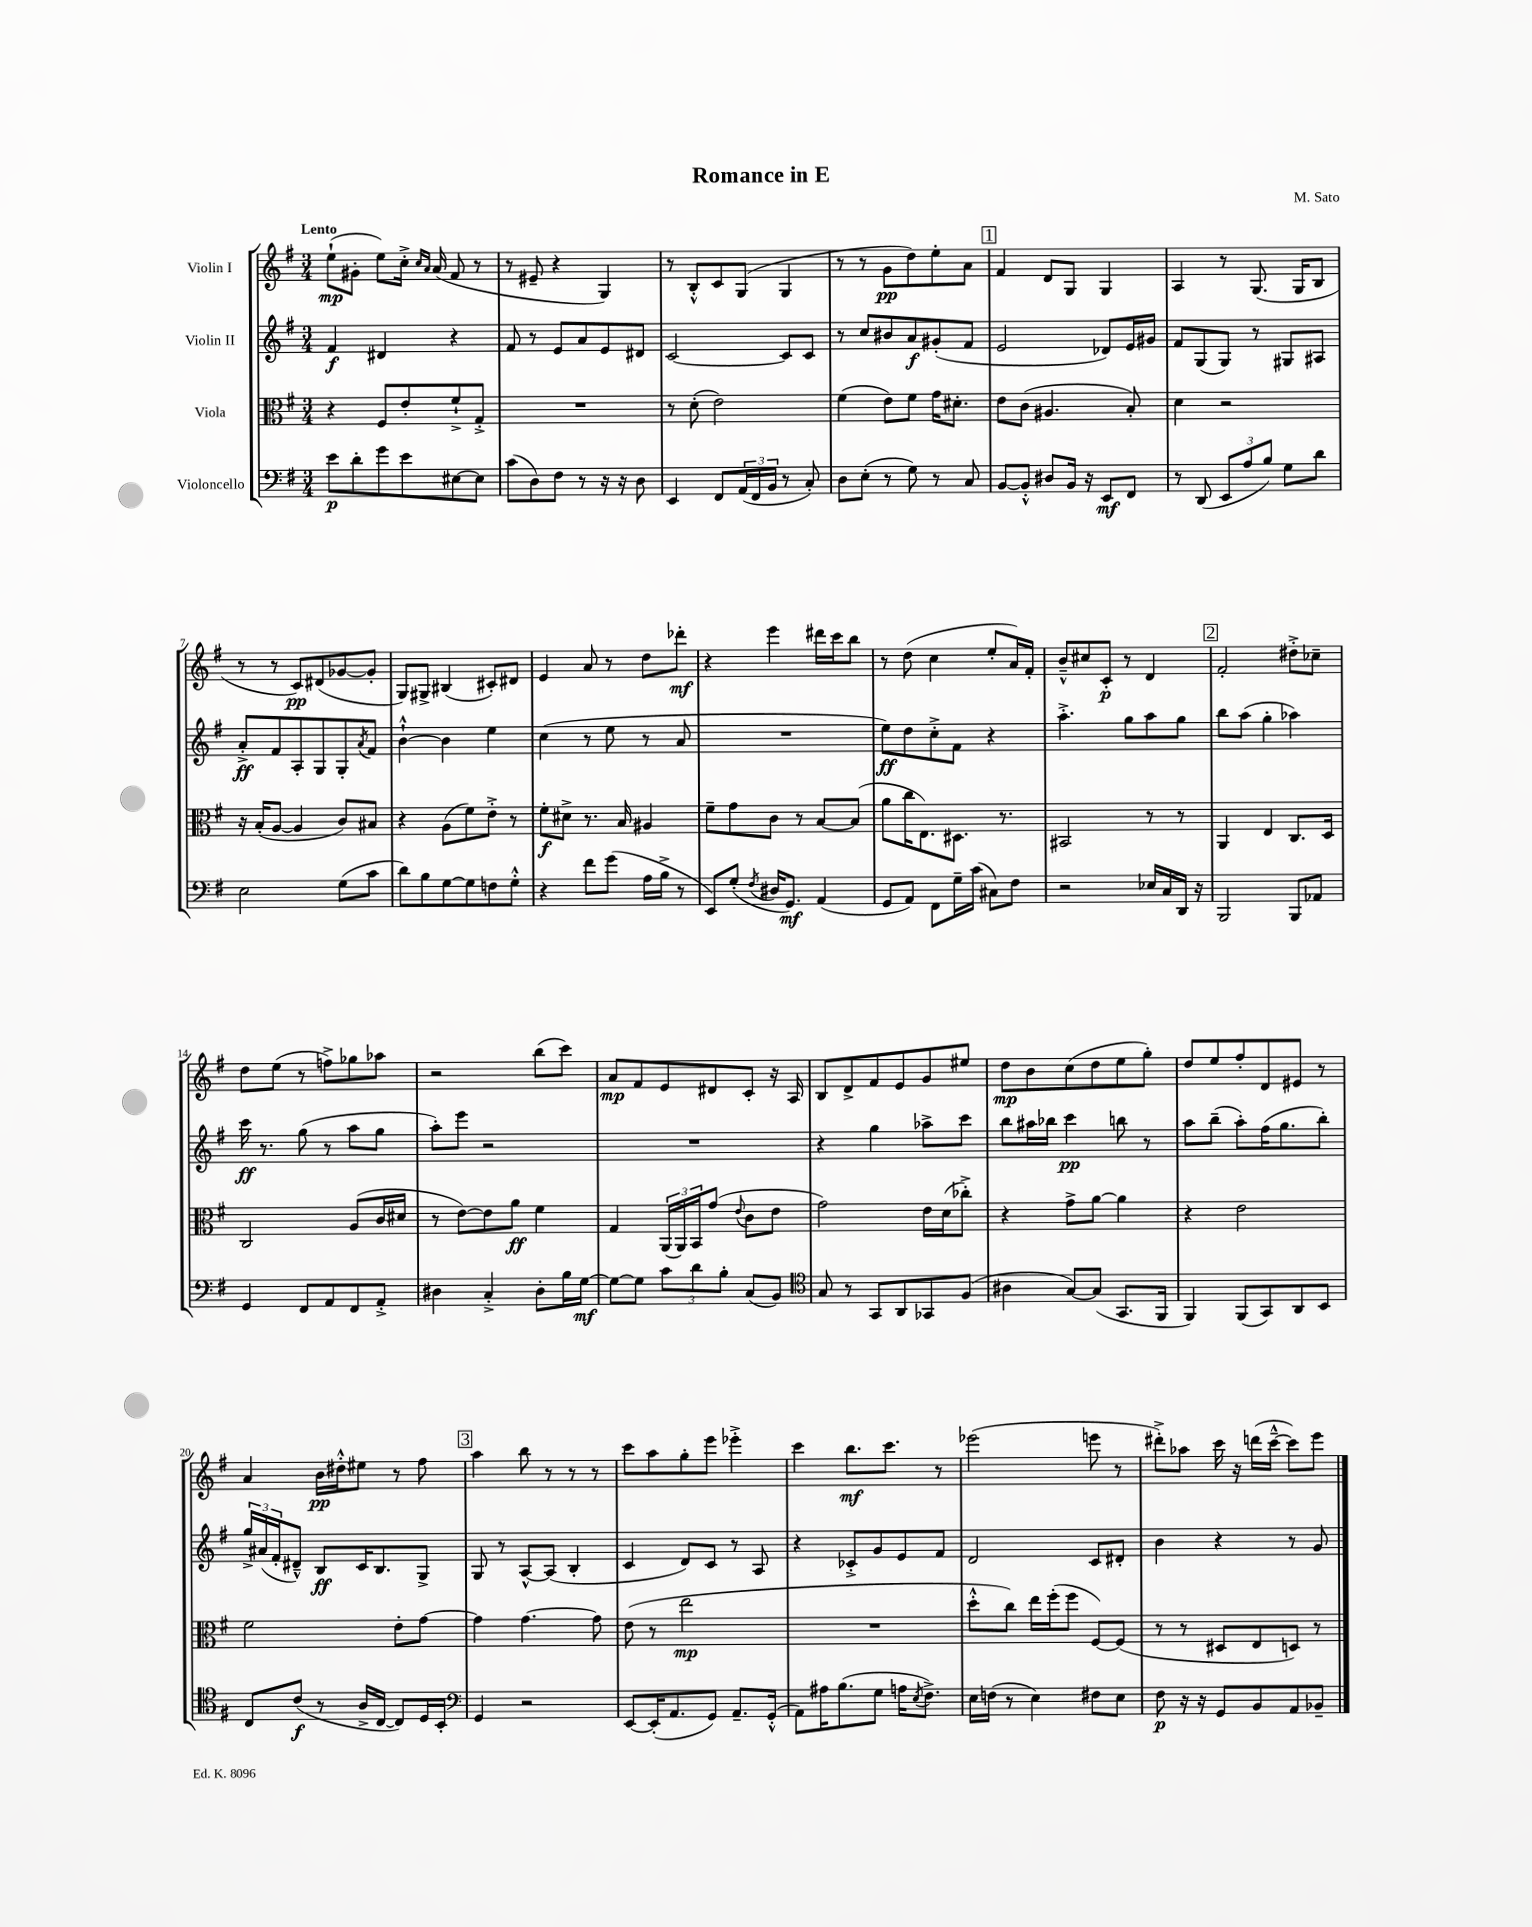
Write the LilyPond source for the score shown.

\header { title = "Romance in E" composer = "M. Sato" }
<<
\new StaffGroup <<
\new Staff = "s0" \with { instrumentName = "Violin I" } {
    \clef treble \key g \major \numericTimeSignature \time 3/4 \tempo "Lento"
    e''8-!\mp( gis'8-. e''8) c''16-.-> \grace { c''16 a'16 } a'16( fis'8 r8 |
    r8 eis'8-- r4 g4) |
    r8 b8-.-^ c'8 g8( g4 |
    r8 r8 g'8\pp d''8) e''8-. a'8 |
    \mark \markup { \box "1" } fis'4 d'8 g8 g4 |
    a4 r8 g8.( g16 b8 |
    r8 r8 c'8\pp) dis'8( ges'8~ ges'8-. |
    g8) gis8-> bis4( cis'8-.) dis'8 |
    e'4 a'8 r8 d''8 des'''8-.\mf |
    r4 e'''4 dis'''16 c'''16 b''8 |
    r8 d''8( c''4 e''8-. a'16) fis'16-. |
    b'8---^ cis''8 c'8-.\p r8 d'4 |
    \mark \markup { \box "2" } fis'2-. dis''8-.-> ces''8-- |
    d''8 e''8( r8 f''8->) ges''8 aes''8 |
    r2 b''8( c'''8) |
    a'8\mp fis'8 e'8 dis'8 c'8-. r16 a16 |
    b8 d'8-> fis'8 e'8 g'8 eis''8 |
    d''8\mp b'8 c''8( d''8 e''8 g''8-.) |
    d''8 e''8 fis''8-. d'8 eis'8 r8 |
    a'4 b'16\pp dis''16-.-^ eis''8 r8 fis''8 |
    \mark \markup { \box "3" } a''4 b''8 r8 r8 r8 |
    c'''8 a''8 g''8-. e'''8 ees'''4-.-> |
    c'''4 b''8.\mf c'''8. r8 |
    ees'''2( e'''8 r8 |
    dis'''8-.->) aes''8 c'''16 r16 d'''16( c'''16~---^ c'''8) e'''8 \bar "|." |
}
\new Staff = "s1" \with { instrumentName = "Violin II" } {
    \clef treble \key g \major \numericTimeSignature \time 3/4
    fis'4\f dis'4 r4 |
    fis'8 r8 e'8 a'8 e'8 dis'8 |
    c'2~ c'8 c'8 |
    r8 c''8 bis'8 a'8\f gis'8-.( fis'8 |
    \mark \markup { \box "1" } e'2 des'8) e'16 gis'16 |
    fis'8 g8( g8) r8 gis8 ais8 |
    a'8-.->\ff fis'8 a8-. g8 g8-. \acciaccatura { a'8 } fis'8 |
    b'4~-!-^ b'4 e''4 |
    c''4( r8 e''8 r8 a'8 |
    R2. |
    e''8\ff) d''8 c''8-.-> fis'8 r4 |
    a''4.-.-> g''8 a''8 g''8 |
    \mark \markup { \box "2" } b''8 a''8( g''4-. aes''4) |
    c'''16\ff r8. g''8( r8 a''8 g''8 |
    a''8-.) e'''8 r2 |
    R2. |
    r4 g''4 aes''8-> c'''8 |
    b''8 ais''16 bes''16 c'''4\pp b''8 r8 |
    a''8 b''8--( a''8-.) fis''16( g''8. b''8-.) |
    \tuplet 3/2 { g''16-> ais'16( fis'16-. } dis'8---^) b8\ff c'16 b8. g8-> |
    \mark \markup { \box "3" } g8 r8 a8~-^ a8( b4-. |
    c'4 d'8) c'8 r8 a8 |
    r4 ces'8-.-> g'8 e'8 fis'8 |
    d'2 c'8 dis'8-. |
    b'4 r4 r8 g'8 \bar "|." |
}
\new Staff = "s2" \with { instrumentName = "Viola" } {
    \clef alto \key g \major \numericTimeSignature \time 3/4
    r4 fis8 e'8-. fis'8-!-> g8-.-> |
    R2. |
    r8 d'8-.( e'2) |
    fis'4( e'8) fis'8 g'16 dis'8.-. |
    \mark \markup { \box "1" } e'8 c'8( ais4. b8-.) |
    d'4 r2 |
    r16 b16-.( a8~ a4 c'8) bis8 |
    r4 a8( fis'8) e'8-.-> r8 |
    fis'8-.\f dis'8-> r8. b16 ais4 |
    fis'8-- g'8 c'8 r8 b8~ b8( |
    a'8 c''16 e8.) dis8. r8. |
    bis,2 r8 r8 |
    \mark \markup { \box "2" } a,4 e4 c8. d16 |
    c2 a8( c'16 dis'16 |
    r8 e'8~) e'8 a'8\ff fis'4 |
    g4 \tuplet 3/2 { a,16( a,16) b,16 } g'8( \appoggiatura { e'8 } c'8 e'8 |
    g'2) e'16 d'16( ces''8-.->) |
    r4 g'8-> a'8~ a'4 |
    r4 e'2 |
    fis'2 e'8-. g'8~ |
    \mark \markup { \box "3" } g'4 g'4.~ g'8 |
    e'8( r8 e''2\mp |
    R2. |
    d''8-.-^ c''8) e''16 fis''16-.( fis''8 fis8~) fis8( |
    r8 r8 dis8 e8 d8) r8 \bar "|." |
}
\new Staff = "s3" \with { instrumentName = "Violoncello" } {
    \clef bass \key g \major \numericTimeSignature \time 3/4
    e'8\p d'8-. g'8 e'8 eis8~ eis8 |
    c'8( d8) fis8 r8 r16 r16 d8 |
    e,4 fis,8 \tuplet 3/2 { a,16( fis,16 b,16 } r8 c8-.) |
    d8 e8-.( r8 g8) r8 c8 |
    \mark \markup { \box "1" } b,8~ b,8-.-^ dis8 b,16 r16 e,8\mf fis,8 |
    r8 d,8( \tuplet 3/2 { e,8 a8 b8) } g8 d'8 |
    e2 g8( c'8 |
    d'8) b8 g8~ g8 f8 g8-.-^ |
    r4 fis'8 g'8( a16 b16-> r8 |
    e,8) g8-.( \acciaccatura { fis8 } dis16 g,8.\mf) a,4( |
    g,8 a,8) fis,8 g16-- c'16( cis8) fis8 |
    r2 ees16 c16 d,16 r16 |
    \mark \markup { \box "2" } b,,2 b,,8 aes,8 |
    g,4 fis,8 a,8 fis,8 a,8-.-> |
    dis4 c4-.-> dis8-. b16 g16~\mf |
    g8~ g8 \tuplet 3/2 { c'8 d'8 b8-. } c8( b,8) |
    \clef tenor g8 r8 g,8 a,8 ges,8 fis8( |
    ais4 g8~) g8( g,8. fis,16 |
    fis,4) fis,8( g,8) a,8 b,8 |
    c8 c'8\f( r8 a16-> c16~ c8) d16 b,16-. |
    \mark \markup { \box "3" } \clef bass g,4 r2 |
    e,8~ e,16-.( a,8. g,8) a,8.-- g,16-.-^( |
    a,8) ais16 b8.( g8 a16 \acciaccatura { e8 } fis8.->) |
    e16 f16( r8 e4) fis8 e8 |
    fis8\p r16 r16 g,8 b,8 a,8 bes,8-- \bar "|." |
}
>>
>>
